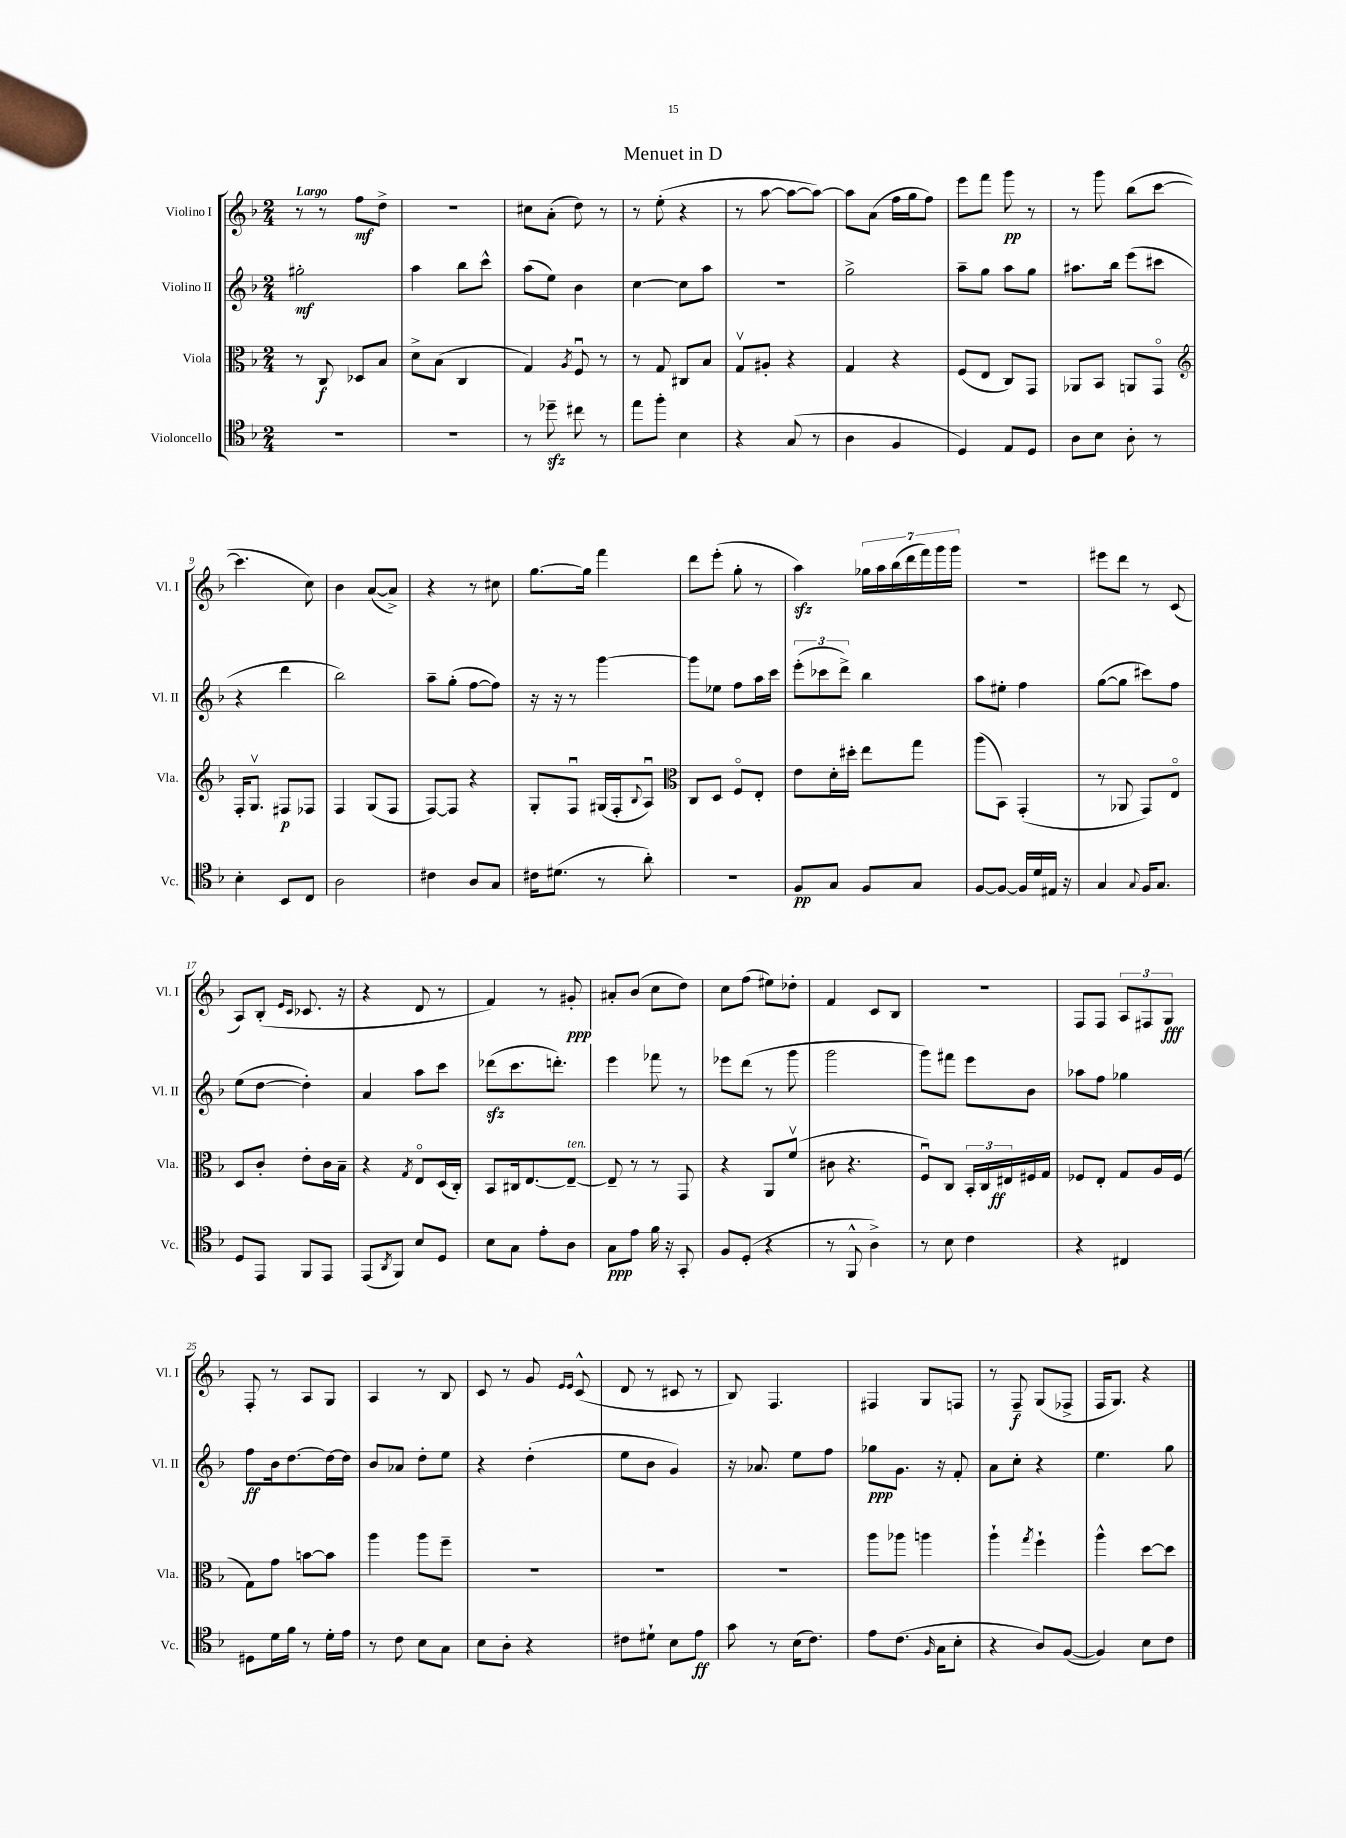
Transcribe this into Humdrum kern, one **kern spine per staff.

**kern	**kern	**kern	**kern
*staff4	*staff3	*staff2	*staff1
*clefC4	*clefC3	*clefG2	*clefG2
*k[b-]	*k[b-]	*k[b-]	*k[b-]
*M2/4	*M2/4	*M2/4	*M2/4
2r	8r	2gg#'\	8r
.	8C/	.	8r
.	8D-/L	.	8ff\L
.	8B-/J	.	8dd^\J
=	=	=	=
2r	8d^\L	4aa\	2r
.	(8B-\J	.	.
.	4C/	8bb-\L	.
.	.	8ccc^^\J	.
=	=	=	=
8r	4G/)	(8aa\L	8cc#\L
8dd-~\	.	8ee\J)	(8a'\J
.	8qA/	.	.
8cc#\	8Fu/	4b-\	8dd\)
8r	8r	.	8r
=	=	=	=
8ee\L	8r	[4cc\	8r
8ff'\J	8G/	.	(8ee'\
4B-\	8C#/L	8cc\]L	4r
.	8B-/J	8aa\J	.
=	=	=	=
4r	8Gv/L	2r	8r
.	8A#'/J	.	[8aa\
(8G/	4r	.	8aa\_L
8r	.	.	8aa\_J)
=	=	=	=
4A\	4G/	2gg^\	8aa\]L
.	.	.	(8a\J
4F/	4r	.	16ff\LL
.	.	.	16gg\J
.	.	.	8ff\J)
=	=	=	=
4D/)	(8F/L	8aa~\L	8eee\L
.	8E/J	8gg\J	8fff\J
8E/L	8C/L)	8aa\L	8ggg\
8D/J	8GG/J	8gg\J	8r
=	=	=	=
8A\L	8AA-/L	8.aa#\L	8r
8B-\J	8BB-/J	.	8ggg\
.	.	16bb-\Jk	.
8A'\	8AA/L	(8eee\L	(8bb-\L
8r	8GGo/J	8ccc#\J	[8ccc\J
=	=	=	=
*	*clefG2	*	*
4B-'\	16F'/LK	4r	4.ccc\]
.	8.Gv/J	.	.
8BB-/L	8F#/L	4ddd\	.
8C/J	8F-/J	.	8cc\)
=	=	=	=
2A\	4F/	2bb-\)	4b-\
.	(8G/L	.	([8a/L
.	8F/J	.	8a^/]J)
=	=	=	=
4c#\	[8F/L)	8aa~\L	4r
.	8F/]J	(8gg'\J	.
8A/L	4r	[8ff\L	8r
8G/J	.	8ff\]J)	8cc#\
=	=	=	=
16c#\LK	8G'/L	16r	[8.gg\L
(8.d#\J	.	16r	.
.	8Fu/J	8r	.
.	.	.	16gg\]Jk
8r	(16G#/LL	[4ggg\	4fff\
.	16F'/J	.	.
.	8qqB-/	.	.
8a'\)	8Au/J)	.	.
=	=	=	=
*	*clefC3	*	*
2r	8C/L	8ggg\]L	8ddd\L
.	8D/J	8ee-\J	(8eee'\J
.	8Fo/L	8ff\L	8gg'\
.	8E'/J	16aa\L	8r
.	.	16ccc\JJ	.
=	=	=	=
8F/L	8e\L	(12eee'\L	4aa\)
.	.	12ccc-\	.
8G/J	16d'\L	.	.
.	.	12ddd^\J)	.
.	16dd#'\JJ	.	.
8F/L	8ee\L	4bb-\	28gg-\LL
.	.	.	28aa\
.	.	.	(28bb-\
.	.	.	28ddd\
8G/J	8gg\J	.	.
.	.	.	28fff\)
.	.	.	28ggg\
.	.	.	28ggg\JJ
=	=	=	=
[8F/L	(8aa\L	8aa\L	2r
8F/_J	8BB-\J)	8ee#'\J	.
16F/]LL	(4GG'/	4ff\	.
16d/	.	.	.
16E#/JJ	.	.	.
16r	.	.	.
=	=	=	=
4G/	8r	([8gg\L	8eee#\L
.	8AA-/	8gg\]J	8ddd\J
8qqG/	.	.	.
16F/LK	8GG/L)	8ccc#\L)	8r
8.G/J	.	.	.
.	8Eo/J	8ff\J	(8c/
=	=	=	=
8D/L	8D/L	(8ee\L	8A/L)
8EE/J	8c'/J	[8dd\J	(8B-'/J
.	.	.	16qqe/LL
.	.	.	16qqc/JJ
8FF/L	8e'\L	4dd'\])	8.c-/
8EE/J	16c\L	.	.
.	16B-~\JJ	.	16r
=	=	=	=
(8EE/L	4r	4a/	4r
8qAA/	.	.	.
8FF/J)	.	.	.
.	8qG/	.	.
8B-/L	8Eo/L	8aa\L	8d/
8D/J	(16D/L	8ccc\J	8r
.	16C'/JJ)	.	.
=	=	=	=
8B-\L	8BB-/L	(8ddd-\L	4f/)
8G\J	16C#/k	8.ccc\	.
.	[8.E/	.	.
8e'\L	.	.	8r
.	.	8.ddd'\J)	.
8A\J	8E~/_J	.	8g#'/
=	=	=	=
8G\L	8E~/]	4eee\	8a#'/L
8e\J	8r	.	(8b-/J
16f\	8r	8fff-\	8cc\L
16r	.	.	.
8GG'/	8GG/	8r	8dd\J)
=	=	=	=
8F/L	4r	8eee-\L	8cc\L
(8D'/J	.	(8ddd\J	(8ff\J
4r	8AA/L	8r	8ee#\L)
.	(8fv/J	8ggg\	8dd-'\J
=	=	=	=
8r	8c#\	2ggg\	4f/
8FF^^/	4.r	.	.
4A^\)	.	.	8c/L
.	.	.	8B-/J
=	=	=	=
8r	8Fu/L)	8ggg\L)	2r
8B-\	8C/J	8fff#\J	.
4c\	24BB-'/LL	8eee\L	.
.	24C/	.	.
.	24E#/	.	.
.	16F#/	8b-\J	.
.	16G/JJ	.	.
=	=	=	=
4r	8F-/L	8aa-\L	8F/L
.	8E'/J	8ff\J	8F/J
4C#/	8G/L	4gg-\	12A/L
.	.	.	12F#/
.	16A/L	.	.
.	.	.	12G/J
.	(16F-/JJ	.	.
=	=	=	=
8D#\L	8G\L)	8ff\L	8F'/
16d\L	8g\J	16b-\k	8r
16f\JJ	.	[8.dd\	.
8r	[8b\L	.	8A/L
16d'\LL	8b\]J	16dd\_L	8G/J
16e\JJ	.	16dd\]JJ	.
=	=	=	=
8r	4aa\	8b-/L	4A/
8c\	.	8a-/J	.
8B-\L	8aa\L	8dd'\L	8r
8G\J	8ff~\J	8ee\J	8B-/
=	=	=	=
8B-\L	2r	4r	8c/
8A'\J	.	.	8r
4r	.	(4dd'\	8g/
.	.	.	16qqe/LL
.	.	.	16qqe/JJ
.	.	.	(8c^^/
=	=	=	=
8c#\L	2r	8ee\L	8d/
8d#`\J	.	8b-\J	8r
8B-\L	.	4g/)	8c#/
8e\J	.	.	8r
=	=	=	=
8g\	2r	16r	8B-/)
.	.	8.a-/	.
8r	.	.	4.F/
(16B-\LK	.	8ee\L	.
8.c\J)	.	.	.
.	.	8ff\J	.
=	=	=	=
8e\L	8aa\L	8gg-\L	4F#/
(8.c\J	8aa-\J	8.g\J	.
.	4aa\	.	8G/L
16qqF/	.	.	.
16G\LK	.	16r	.
8B-'\J	.	8f'/	8F/J
=	=	=	=
4r	4aa`\	8a\L	8r
.	.	8cc'\J	8F~/
.	8qgg/	.	.
8A/L)	4ff`\	4r	(8G/L
([8F/J	.	.	8F-^/J
=	=	=	=
4F/])	4aa^^\	4.ee\	16F/LK
.	.	.	8.G/J)
8B-\L	[8dd\L	.	4r
8c\J	8dd\]J	8gg\	.
==	==	==	==
*-	*-	*-	*-
